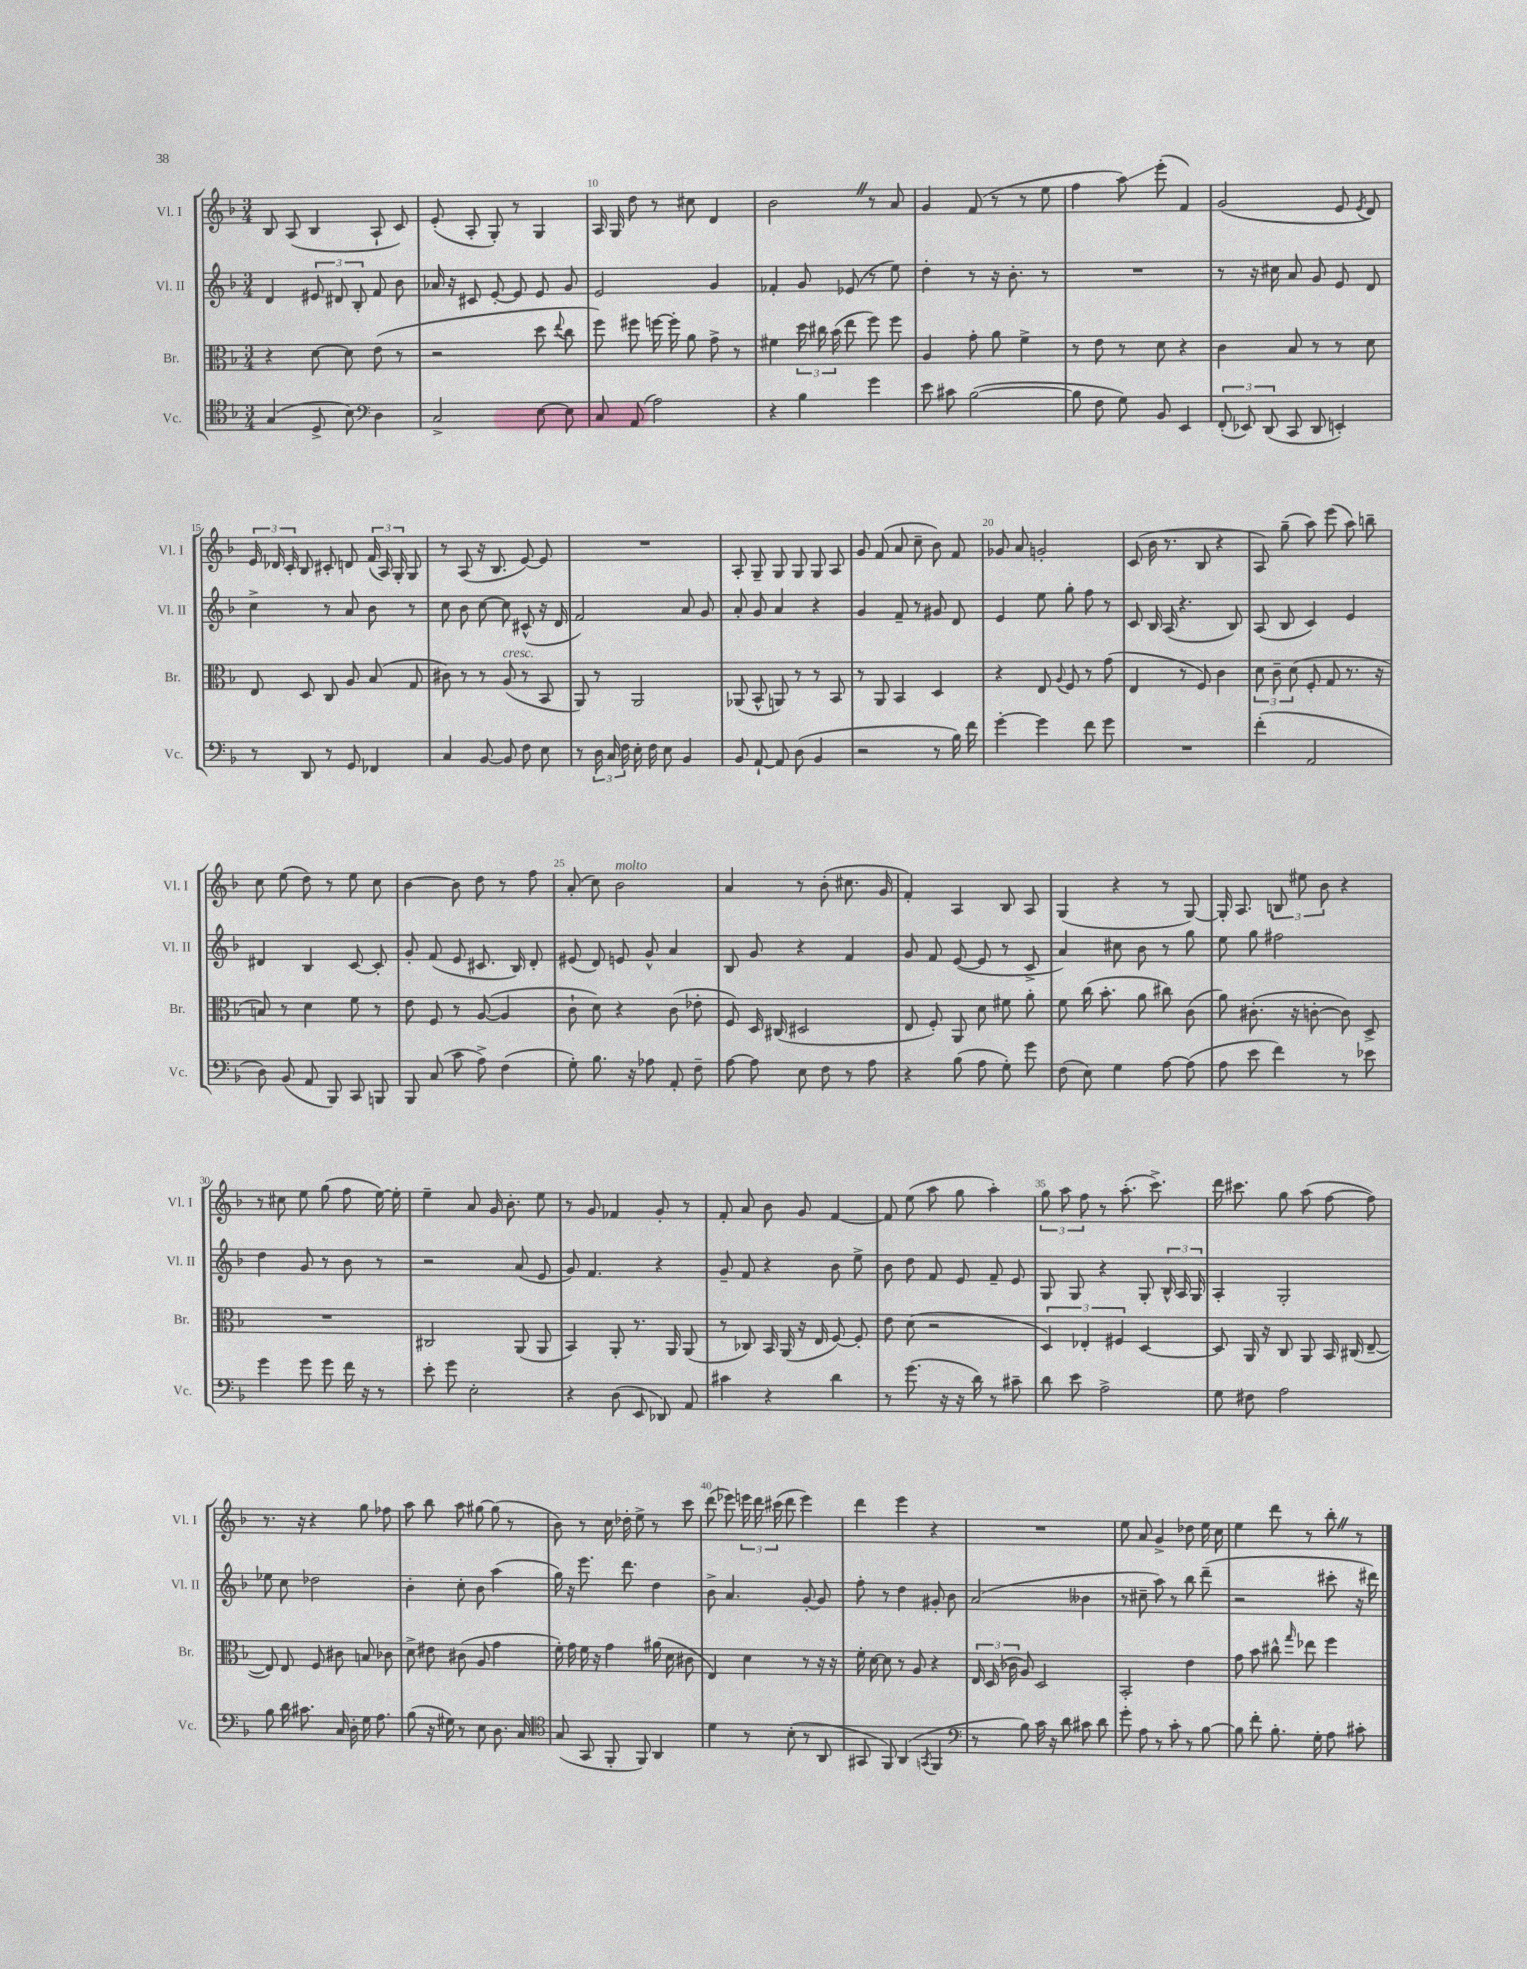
<<
\new StaffGroup <<
\new Staff = "s0" \with { instrumentName = "Vl. I" shortInstrumentName = "Vl. I" } {
    \clef treble \key f \major \numericTimeSignature \time 3/4
    \autoBeamOff bes8 a8( bes4 a8-! c'8) |
    e'8-.( a8-. g8-.) r8 g4 |
    a16 g16 d''8 r8 cis''8 d'4 |
    bes'2 \once \override BreathingSign.text = \markup { \musicglyph "scripts.caesura.straight" } \breathe r8 a'8 |
    g'4 f'8( r8 r8 e''8 |
    f''4 a''8\glissando) e'''8-.( f'4) |
    g'2( e'8 \acciaccatura { e'8 } d'8) |
    \tuplet 3/2 { e'16 des'16 c'16-. } bes8 cis'8-. d'8 \tuplet 3/2 { f'16( a16) g16-. } g8 |
    r8 a8( r16 bes8. e'8~) e'8 |
    R2. |
    a8-. g8-- g8 g8 g8 a8 |
    g'8 f'8( a'8 c''8-- bes'8) f'8 |
    ges'8 a'8 g'2-. |
    c'8( bes'16 r8. bes8 r4 |
    a8) g''8--( a''8) e'''8( a''8) b''8-- |
    c''8 e''8( d''8) r8 e''8 c''8 |
    bes'4~ bes'8 d''8 r8 f''8 |
    a'8-.( c''8) bes'2^\markup { \italic "molto" } |
    a'4 r8 bes'8-.( cis''8. g'16 |
    f'4-.) a4 bes8 a8 |
    g4( r4 r8 g8~) |
    g16-. a8. \tuplet 3/2 { b8 eis''8 bes'8 } r4 |
    r8 cis''8 e''8 g''8( f''8 e''16~) e''16-. |
    e''4-- a'8 g'16 bes'8.-. e''8 |
    r8 g'8 fes'4 g'8-. r8 |
    f'8-. a'8 bes'8 g'8 f'4~ |
    f'8 e''8( a''8 g''8 a''4-.) |
    \tuplet 3/2 { g''8 a''8 f''8 } r8 a''8.-.( c'''8.->) |
    d'''16 cis'''8. g''8 a''8( f''8~ f''8) |
    r8. r16 r4 g''8 fes''8 |
    a''8 bes''8 a''8 gis''8~ gis''8( r8 |
    bes'8) r8 c''16 des''16-. e''8-> r8 c'''8 |
    d'''8( ees'''8) \tuplet 3/2 { e'''16 d'''16 cis'''16( } d'''8 e'''4) |
    d'''4 e'''4 r4 |
    R2. |
    e''8 a'8 g'4-> des''8 e''16 c''16 |
    e''4 d'''8 r8 bes''8-. \once \override BreathingSign.text = \markup { \musicglyph "scripts.caesura.straight" } \breathe r8 \bar "|." |
}
\new Staff = "s1" \with { instrumentName = "Vl. II" shortInstrumentName = "Vl. II" } {
    \clef treble \key f \major \numericTimeSignature \time 3/4
    \autoBeamOff d'4 \tuplet 3/2 { eis'8 dis'8 bes8-. } f'8 bes'8 |
    aes'16 r16 cis'8 e'8~-. e'8 e'8 g'8 |
    e'2 g'4 |
    fes'4-. g'8 ees'8( r8 e''8) |
    d''4-. r8 r16 bes'8.-. r8 |
    R2. |
    r8 r16 cis''16 a'8 g'8 e'8 d'8 |
    c''4-> r8 a'8 bes'8 r8 |
    c''8 bes'8 c''8~ c''8 cis'8-^( r16 d'16 |
    f'2) a'8 g'8 |
    a'8-. g'8 a'4 r4 |
    g'4 f'8-- r8 gis'8 d'8 |
    e'4 e''8 g''8-. f''8 r8 |
    c'8 bes16 a16( r4. bes8) |
    a8( bes8 c'4) e'4 |
    dis'4 bes4 c'8~ c'8-. |
    g'8-. f'8( e'8 cis'8. bes16) d'8-. |
    eis'8( d'8) e'8 g'8-^ a'4 |
    bes8 g'8 r4 f'4 |
    g'8 f'8 e'8~( e'8 r8 c'8-> |
    a'4) cis''8 bes'8 r8 g''8 |
    e''8 g''8 fis''2 |
    d''4 g'8 r8 bes'8 r8 |
    r2 a'8( e'8 |
    g'8) f'4. r4 |
    g'8-- f'8 r4 bes'8 e''8-> |
    bes'8 d''8 f'8 e'8 f'8-- e'8 |
    g8 g8 r4 g8-. \tuplet 3/2 { bes16-^ a16 g16 } |
    a4-. g2-. |
    ees''8 c''8 des''2 |
    bes'4-. c''8-. bes'8 a''4( |
    g''16) r16 e'''8. d'''8. d''4 |
    bes'8-> a'4. g'8~-. g'8 |
    f''8-. r8 d''4 gis'8-. bes'8 |
    a'2( beses'4 |
    r8 cis''8-- a''8) r8 bes''8 d'''8--( |
    r2 cis'''8-. r16 dis'''16) \bar "|." |
}
\new Staff = "s2" \with { instrumentName = "Br." shortInstrumentName = "Br." } {
    \clef alto \key f \major \numericTimeSignature \time 3/4
    \autoBeamOff r4 d'8~ d'8 e'8( r8 |
    r2 d''8 \appoggiatura { e''8 } c''8 |
    f''8) fis''8 f''16~ f''16-. a'8 g'8-> r8 |
    fis'4 \tuplet 3/2 { d''16 cis''16 bes'16( } e''8 f''8) f''8 |
    a4 g'8-. a'8 f'4-> |
    r8 e'8 r8 d'8 r4 |
    c'4 bes8 r8 r8 d'8 |
    e8 d8 c8 a8 bes8( g8 |
    cis'8) r8 r8 a8^\markup { \italic "cresc." }( r8 bes,8 |
    a,8) r8 a,2 |
    aes,8( bes,8-^ a,8) r8 r8 bes,8 |
    r8 a,8 bes,4 d4 |
    r4 e8 \appoggiatura { a8 } f8 r8 g'8( |
    e4 r8 f8) c'4 |
    \tuplet 3/2 { d'8 c'8-- d'8( } f8-. g8 r8. r16 |
    b8) r8 d'4 f'8 r8 |
    e'8 f8 r8 a8~( a4 |
    c'8-! d'8) r4 c'8( ees'8-. |
    f8) d16 cis16( dis2 |
    e8 f8-.) a,8 d'8 fis'8 a'8-. |
    f'8 c''16( bes'8.-. a'8 cis''8) c'8( |
    a'8) cis'8.-.( r16 c'8~-. c'8) d8-> |
    R2. |
    cis2 a,8( a,8 |
    bes,4) a,8-. r8. a,16 a,8( |
    r8 ces8) bes,16 a,16( r16 e16 f8~) f8-. |
    e'8 d'8( r2 |
    \tuplet 3/2 { d4) ees4-. fis4 } d4~ |
    d8 a,16 r16 c8 a,8 bes,16 cis16( e8~-- |
    e8) e8 f8 cis'8 b8 ces'8 |
    d'8-> eis'8 cis'8( a8 g'4 |
    f'16-.) g'16 f'16 r16 g'4 ais'16( d'16 cis'8 |
    e4) d'4 r8 r16 r16 |
    f'16-. d'16~ d'8 r8 a8 r4 |
    \tuplet 3/2 { e16 d16( ces'16 } a8) d2 |
    bes,2-. e'4 |
    g'8 bes'8 cis''8-^ \grace { g''16 } ees''8 f''4 \bar "|." |
}
\new Staff = "s3" \with { instrumentName = "Vc." shortInstrumentName = "Vc." } {
    \clef tenor \key f \major \numericTimeSignature \time 3/4
    \autoBeamOff g4( d8-> bes8) \clef bass d4 |
    c2-> e8~ e8 |
    c8 a,8( a2) |
    r4 bes4 g'4 |
    e'8 cis'8 bes2~( |
    bes8 f8 g8) bes,8 e,4 |
    \tuplet 3/2 { f,8-.( ees,8) d,8( } c,8 d,8 e,4-.) |
    r8 d,8 r8 g,8 fes,4 |
    c4 bes,8~ bes,8 f8 e8 |
    r8 \tuplet 3/2 { d16 c16 f16 } e16-. f16 e8 bes,4 |
    bes,8 a,8~-! a,8 d8( bes,4 |
    r2 r8 bes16) f'16 |
    g'4~-. g'4 f'8 g'8 |
    R2. |
    f'4-.( a,2 |
    d8) bes,8( a,8 bes,,8) c,8 b,,8 |
    bes,,8 c8( c'8 a8->) f4( |
    g8-.) bes8. r16 aes8 a,8-. f8-- |
    a8~ a8 e8 f8 r8 a8 |
    r4 bes8( a8 g8-.) g'8 |
    f8( e8) g4 a8~ a8( |
    a8 e'8 f'4) r8 ees'8 |
    g'4 g'8 g'8 f'16 r16 r8 |
    e'8-. g'8 e2-. |
    r4 d8( e,8 des,8) a,8 |
    cis'4 r4 d'4 |
    r8 g'8.( r16 r16 d'16) r8 cis'8-- |
    d'8 e'8 a2-> |
    g8 fis8 a2 |
    bes8 d'16 cis'8. c16 d16-. g16 a8. |
    bes8( r16 gis16) r8 e8 d8. c16 |
    \clef tenor g8( g,8 f,8-. f,8) a,4 |
    d'4 r8 bes8-.( r8 a,8 |
    gis,8 f,8) a,4( \acciaccatura { g,8 } f,4 |
    \clef bass r8 bes8) c'16 r16 d'8 cis'8 d'8 |
    g'8-. a8 r8 c'8-. r8 bes8~ |
    bes8 f'8-. bes8.-. g16-. a8 cis'8-. \bar "|." |
}
>>
>>
\layout { \context { \Score currentBarNumber = #8 \override BarNumber.break-visibility = ##(#f #t #t) barNumberVisibility = #(every-nth-bar-number-visible 5) } }
